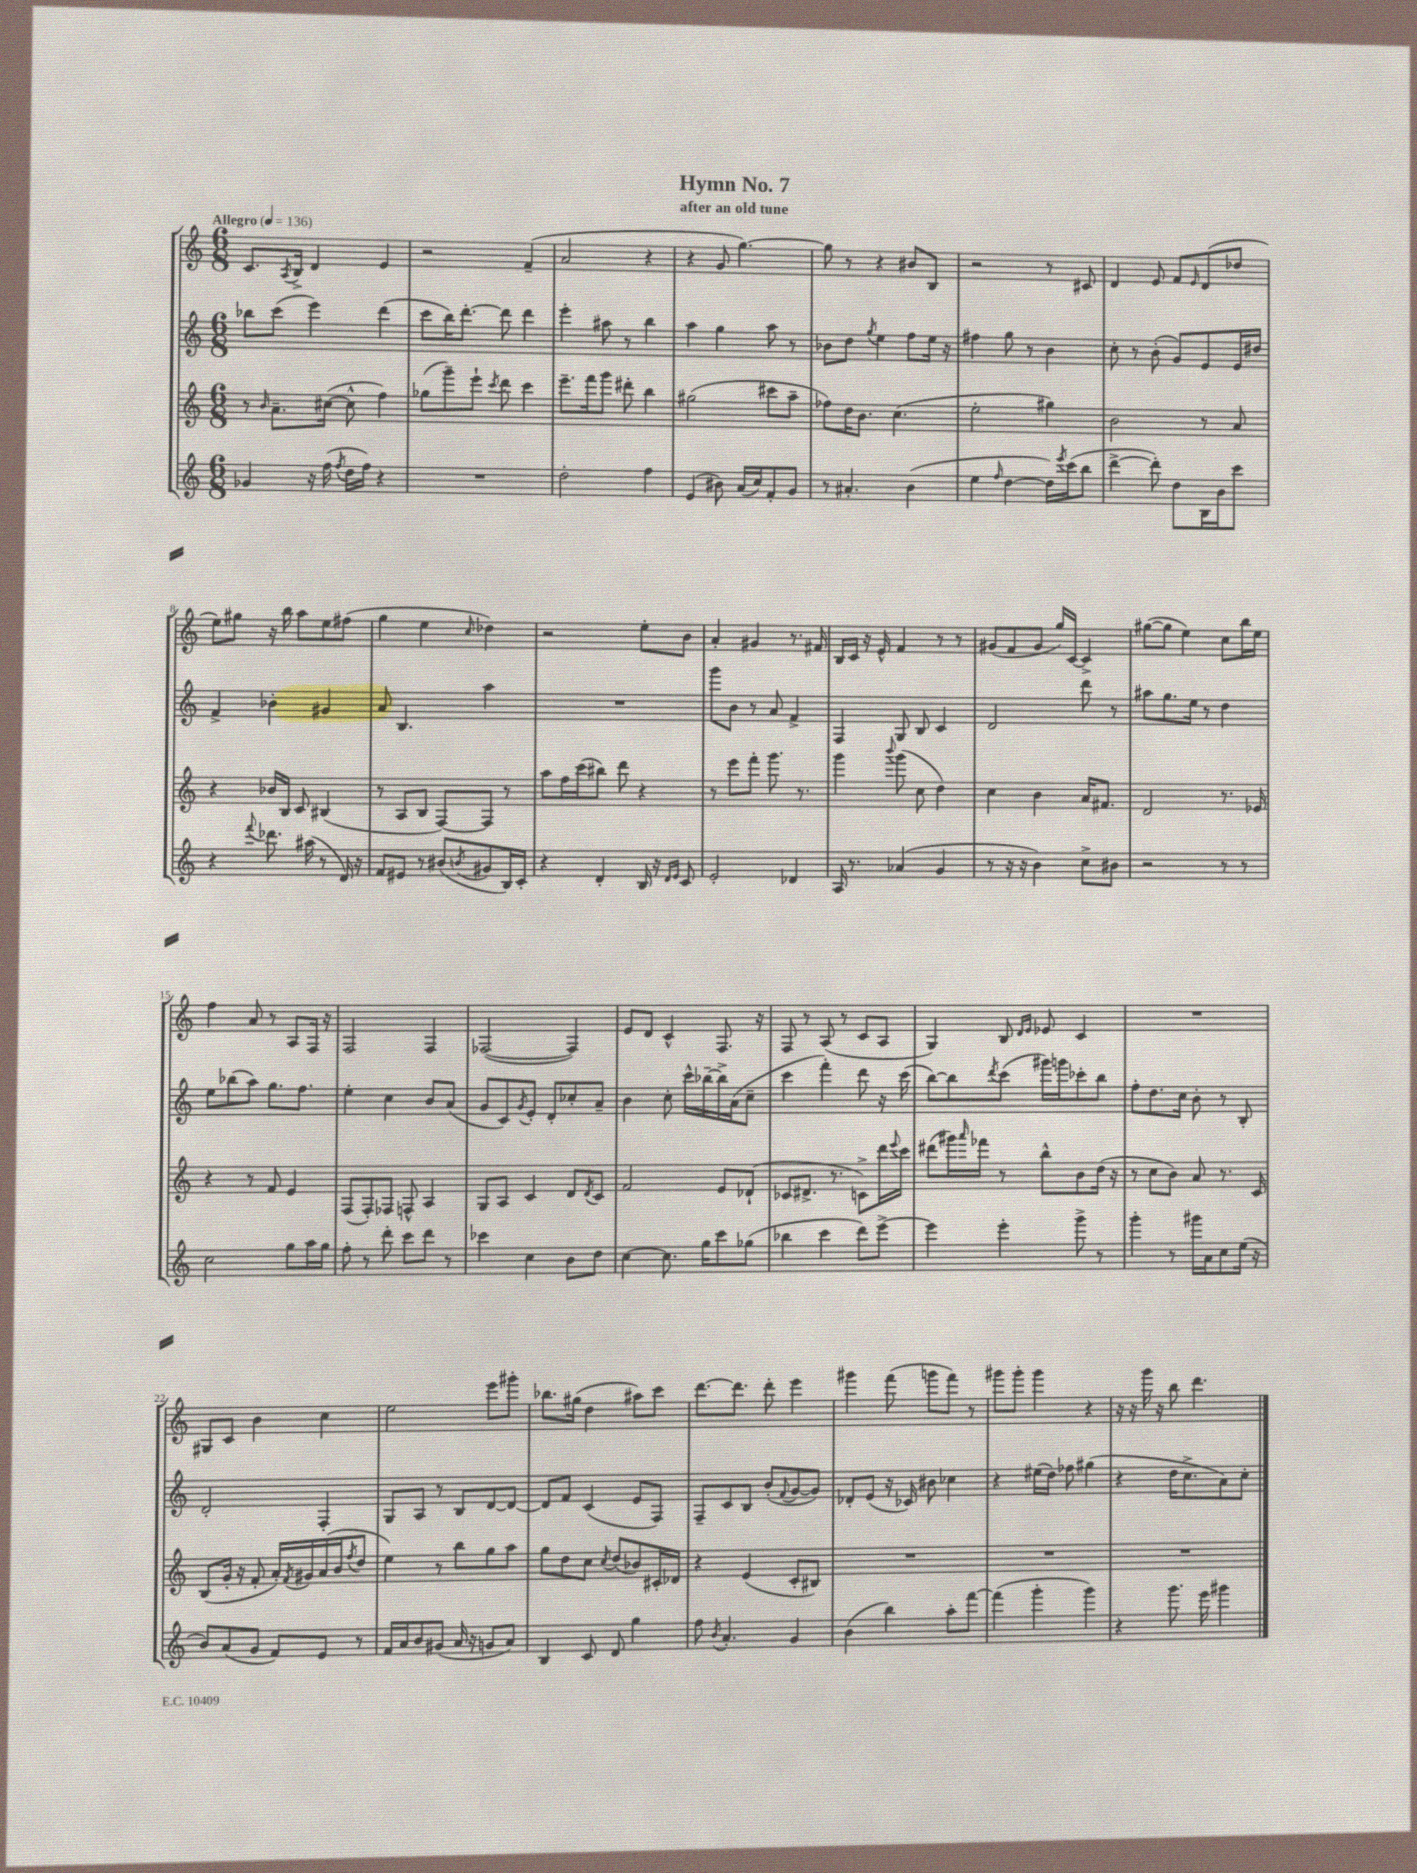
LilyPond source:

\header { title = "Hymn No. 7" subtitle = "after an old tune" }
<<
\new StaffGroup <<
\new Staff = "s0" {
    \clef treble \key c \major \numericTimeSignature \time 6/8 \tempo "Allegro" 4 = 136
    c'8. \acciaccatura { a8 } b16-> d'4 e'4 |
    r2 f'4--( |
    a'2 r4 |
    r4 g'8 g''4.~) |
    g''8 r8 r4 bis'8 b8 |
    r2 r8 cis'8 |
    d'4 e'8 f'8 \grace { e'16 } d'8( des''8 |
    e''8) gis''8 r16 b''16 a''8 e''8 fis''8( |
    g''4 e''4 \grace { c''16 } des''4) |
    r2 e''8-. b'8 |
    a'4-. gis'4 r8. fis'16 |
    b16 c'16 r16 e'16-^ f'4 r8 r8 |
    gis'8( f'8 gis'8 g''16) c'16~ c'4-> |
    gis''8~( gis''8 e''4) c''8 b''16 e''16 |
    f''4 a'8 r8 a8 f16 r16 |
    f2 f4 |
    fes2~( fes4) |
    e'8 d'8 c'4-^ f8. r16 |
    f8 r8 a8( r8 c'8 a8 |
    g4) b8 \grace { d'16 e'16 } ees'8 c'4 |
    R2. |
    gis8 c'8 b'4 c''4 |
    e''2 e'''8 gis'''8-. |
    bes''8. gis''16( d''4 ais''8) c'''8 |
    d'''8.~ d'''8. d'''8-. e'''4 |
    gis'''4 f'''8( g'''8 f'''8) r8 |
    gis'''8 gis'''8-. gis'''4 r4 |
    r16 r16 g'''16 r16 b''8 d'''4. \bar "|." |
}
\new Staff = "s1" {
    \clef treble \key c \major \numericTimeSignature \time 6/8
    bes''8 c'''8( e'''4) d'''4( |
    c'''8 b''16) d'''8.~-. d'''8 d'''4 |
    e'''4-. ais''8 r8 b''4 |
    a''4 g''4 a''8 r8 |
    bes'8 d''8 \acciaccatura { g''8 } e''4 f''8 e''16 r16 |
    fis''4 g''8 r8 b'4 |
    c''8-. r8 b'8-.( g'8) e'8 e'16 dis''16 |
    f'4-> bes'4-. gis'4 |
    a'8 b4. a''4 |
    R2. |
    g'''8 b'8 r8 a'8 f'4-> |
    f4 g8 b8 c'4 |
    d'2 d'''8 r8 |
    ais''8 g''8. e''16 r8 d''4 |
    e''8 bes''8( a''8) g''8. f''8. |
    e''4-. c''4 b'8 a'8( |
    g'8 c'8) \acciaccatura { g'8 } e'8-. d'8-. ces''8-. a'8-- |
    b'4 c''8-. c'''16-^ bes''16~-- bes''16-> a'16( c''8-- |
    c'''4 f'''4-.) d'''8 r16 c'''16( |
    b''8~) b''8 \acciaccatura { d'''8 } c'''8( gis'''16) g'''16 ces'''8-. b''8 |
    f''8-. d''8. c''16 b'8-. r8 b8-. |
    d'2-. f4-. |
    g8 a8 r8 b8 d'8~ d'8~ |
    d'8 f'8 c'4( e'8 f8) |
    f8-- c'8 b8 b'8-.( \appoggiatura { f'8 } g'8~ g'8) |
    des'8-. e'8( r16 ces'16) bis'8 ces''4 |
    r4 eis''16( d''16) fes''8 gis''4( |
    r4 d''16 c''8.-> a'8) c''8-. \bar "|." |
}
\new Staff = "s2" {
    \clef treble \key c \major \numericTimeSignature \time 6/8
    r8 \grace { b'16 } a'8.-- cis''16~( cis''8-^ f''4) |
    ges''8( g'''8--) e'''8-! \acciaccatura { c'''8 } d'''8 c'''4 |
    e'''8.-- f'''16 g'''8 dis'''8-. b''4 |
    gis''2( cis'''8 a''8-- |
    fes''8) d''16 b'8. c''4.( |
    e''2-. gis''4) |
    b'2 r8 a'8 |
    r4 bes'16 b16 c'8 bis4( |
    r8 a8 b8 f8~) f8 r8 |
    a''8 f''16 c'''16( bis''8) d'''8 r4 |
    r8 e'''8 f'''8-. g'''8. r8. |
    g'''4 \appoggiatura { b'''8 } g'''8( c''8 d''4) |
    c''4 b'4 a'16 fis'8. |
    d'2 r8. ees'16 |
    r4 r8 f'8 e'4 |
    f8( f8-.) fes8 f8-^ a4 |
    g8 a8 c'4 d'8 \acciaccatura { d'8 } c'8 |
    f'2 e'8 des'8-!( |
    ces'8 dis'8.-> r8. c'8->) d'''16 \appoggiatura { e'''8 } c'''16 |
    dis'''8( gis'''16) \grace { a'''16 } fes'''16 r8 b''8-^ b'8 d''16( r16 |
    r8 c''8 b'8) a'8 r8. c'16 |
    b8( g'16-. r16 f'8-. a'16-.) \acciaccatura { f'8 } gis'16 a'16( b'16 \acciaccatura { f''8 } d''8 |
    e''4) r8 b''8 g''8 a''8 |
    g''8 d''8 c''8 \acciaccatura { c''8 } d''8( bes'8) cis'16-. des'16 |
    r4 e'4( c'8-. bis8) |
    R2. |
    R2. |
    R2. \bar "|." |
}
\new Staff = "s3" {
    \clef treble \key c \major \numericTimeSignature \time 6/8
    ges'4 r16 f''16( \acciaccatura { f''8 } d''16 f''16) r4 |
    R2. |
    d''2-. f''4 |
    e'4( bis'8) a'16( c''16) f'8-. g'8 |
    r8 ais'4.-. b'4( |
    e''4 \grace { f''16 } d''4~ d''16) \acciaccatura { e'''8 } c'''16( b''8 |
    d'''4~-> d'''8-.) d''8 b16 b'16 c'''8 |
    r4 \appoggiatura { f'''8 } des'''8. ais''16( r8 d'16) r16 |
    f'8 eis'8 r8 bis'8( \acciaccatura { b'8 } gis'8 b16) c'16-. |
    r4 d'4-. b16 r16 \grace { d'16 e'16 } c'8 |
    e'2-. des'4 |
    a16 r8. aes'4( g'4 |
    r8 r16 r16 b'4) c''8-> bis'8 |
    r2 r8 r8 |
    c''2 g''8 a''16 g''16 |
    f''8-. r8 d'''8-. c'''8 d'''8 r8 |
    ces'''4 c''4 b'8 d''8 |
    c''4~ c''8. g''16 c'''8 ges''8( |
    bes''4 c'''4 d'''8) e'''8~-> |
    e'''4 e'''4-. g'''8-> r8 |
    g'''4-. r8 gis'''16 a'16 c''8 e''16( r16 |
    b'8) a'8( g'8 f'8) e'8 r8 |
    f'16 a'16 b'8 gis'8( a'16 r16 g'8 a'8) |
    b4 c'8 d'8 g''4 |
    f''8 \acciaccatura { b'8 } a'4.-. g'4 |
    b'4( b''4) a''8-. f'''8~ |
    f'''4( g'''4-. g'''4) |
    r4 g'''8. e'''16 gis'''4 \bar "|." |
}
>>
>>
